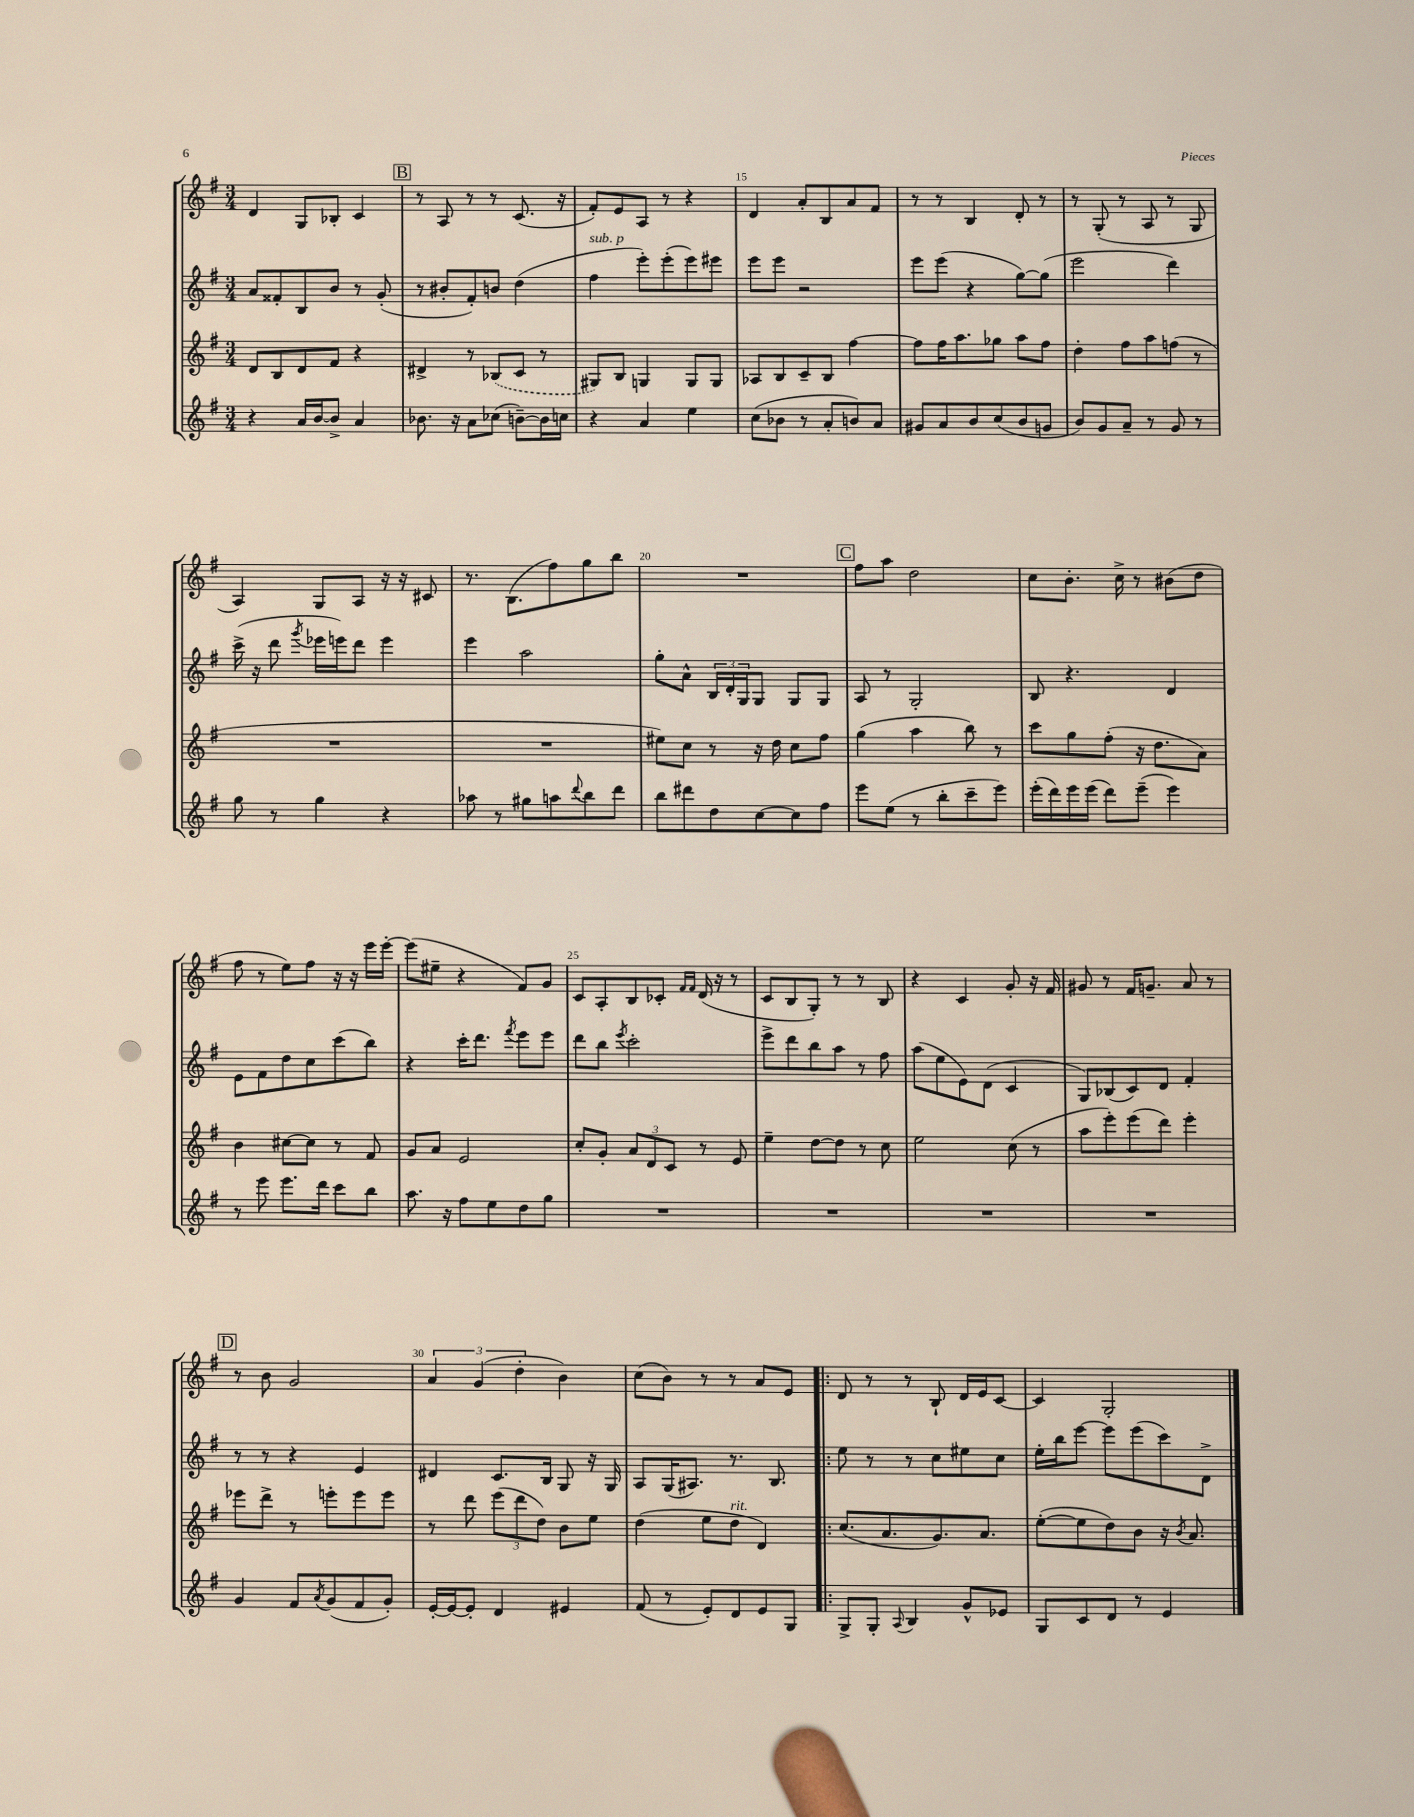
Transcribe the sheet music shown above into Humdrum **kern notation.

**kern	**kern	**kern	**kern
*part4	*part3	*part2	*part1
*staff4	*staff3	*staff2	*staff1
*clefG2	*clefG2	*clefG2	*clefG2
*k[f#]	*k[f#]	*k[f#]	*k[f#]
*M3/4	*M3/4	*M3/4	*M3/4
=12	=12	=12	=12
4r	8d/L	8a/L	4d/
.	8B/	8f##X'/	.
16a/LL	8d/	8B/	8G/L
[16b/J	.	.	.
8b^/J]	8f#/J	8b/J	8B-X'/J
4a/	4r	8r	4c/
.	.	(8g'/	.
!!LO:REH:place=s1:t=B
=13	=13	=13	=13
8.b-X\	4d#X^/	8r	8r
.	.	8b#X'/L	8A/
16r	.	.	.
8a\L	8r	8f#'/)	8r
(8cc-X\J	(8B-X/L	8bn/J	8r
[8bn~\L)	8c/J	(4dd\	(8.c/
16b\L]	8r	.	.
16ccn\JJ	.	.	16r
=14	=14	=14	=14
!	!	!LO:TX:a:i:t=sub. p	!
4r	8G#X/L)	4ff#\	8f#'/L)
.	8B/J	.	8e/
4a/	4Gn/	8eee'\L)	8A/J
.	.	(8eee'\	8r
4ee\	8G/L	8eee\)	4r
.	8G/J	8eee#X\J	.
=15	=15	=15	=15
(8cc\L	8A-X/L	8eee\L	4d/
8b-X\J	8B/	8eee\J	.
8r	8c~/	2r	8a'/L
8a'/L	8B/J	.	8B/
8bn/)	[4ff#\	.	8a/
8a/J	.	.	8f#/J
=16	=16	=16	=16
8g#X/L	8ff#\L]	8eee\L	8r
8a/	16ff#\K	(8eee\J	8r
.	8.aa\	.	.
8b/	.	4r	4B/
(8cc/	8gg-X\J	.	.
8b/	8aa\L	[8gg\L)	8d'/
8gn/J	8ff#\J	(8gg\J]	8r
=17	=17	=17	=17
8b/L)	4dd'\	2eee\	8r
8g/	.	.	(8G'/
8a~/J	8ff#\L	.	8r
8r	8aa\	.	8A/
8g/	(8ffn\J	4ddd\)	8r
8r	8r	.	8G/
!!LO:LB:g=z
=18	=18	=18	=18
8gg\	2.r	(16ccc^\	4A/)
.	.	16r	.
8r	.	8ddd\	.
.	.	8qggg/	.
4gg\	.	16eee-X\LL	8G/L
.	.	16eeen\J)	.
.	.	8ddd\J	8A/J
4r	.	4eee\	16r
.	.	.	16r
.	.	.	8c#X/
=19	=19	=19	=19
8aa-X\	2.r	4eee\	8.r
8r	.	.	.
.	.	.	(8.B\L
8gg#X\L	.	2aa\	.
8aan\	.	.	8ff#\)
8qqddd/	.	.	.
8bb\	.	.	8gg\
8ddd\J	.	.	8bb\J
=20	=20	=20	=20
8bb\L	8ee#X\L)	8gg'\L	2.r
8ddd#X\	8cc\J	8a^^\J	.
8dd\	8r	24B/LL	.
.	.	24d'/	.
.	.	24G/J	.
[8cc\	16r	8G/J	.
.	16dd\	.	.
8cc\]	8cc\L	8G/L	.
8ff#\J	8ff#\J	8G/J	.
!!LO:REH:place=s1:t=C
=21	=21	=21	=21
8eee\L	(4gg\	8A/	8ff#\L
(8ee\J	.	8r	8aa\J
8r	4aa\	2G'/	2dd\
8bb'\L	.	.	.
8ccc~\	8bb\)	.	.
8eee\J)	8r	.	.
=22	=22	=22	=22
(16eee'\LL	8ccc\L	8B/	8cc\L
16ddd\)	.	.	.
16eee\	8gg\	4.r	8.b'\J
(16eee\JJ	.	.	.
8ddd\L)	(8ff#'\J	.	.
.	.	.	16cc^\
(8eee~\J	16r	.	8r
.	8.dd\L	.	.
4eee\)	.	4d/	(8b#X\L
.	8a\J)	.	8dd\J
!!LO:LB:g=z
=23	=23	=23	=23
8r	4b\	8e\L	8ff#\
8eee\	.	8f#\	8r
8.eee\L	[8cc#X\L	8dd\	8ee\L)
.	8cc#\J]	8cc\	8ff#\J
16ddd\Jk	.	.	.
8ccc\L	8r	(8ccc\	16r
.	.	.	16r
8bb\J	8f#/	8bb\J)	16eee\LL
.	.	.	[16eee'\JJ
=24	=24	=24	=24
8.aa\	8g/L	4r	(8eee\L]
.	8a/J	.	8ee#X~\J
16r	.	.	.
8ff#\L	2e/	16ccc'\KL	4r
.	.	8.ddd\J	.
8ee\	.	.	.
.	.	8qfff#/	.
8dd\	.	8eee\L	8f#/L)
8gg\J	.	8eee\J	8g/J
=25	=25	=25	=25
2.r	8cc'/L	8ddd\L	8c/L
.	8g'/J	8bb\J	8A'/
.	.	8qeee/	.
.	12a/L	2ccc'\	8B/
.	12d/	.	.
.	.	.	8c-X'/J
.	12c/J	.	.
.	.	.	16qqf#/LL
.	.	.	16qqf#/JJ
.	8r	.	(16d/
.	.	.	16r
.	8e/	.	8r
=26	=26	=26	=26
2.r	4ee~\	8eee^\L	8c/L
.	.	8ddd\	8B/
.	[8dd\L	8bb\	8G'/J)
.	8dd\J]	8aa\J	8r
.	8r	8r	8r
.	8cc\	8ff#\	8B/
=27	=27	=27	=27
2.r	2ee\	(8aa\L	4r
.	.	8ee\	.
.	.	8e\)	4c/
.	.	(8d\J	.
.	(8cc\	4c/	8g'/
.	8r	.	16r
.	.	.	16f#/
=28	=28	=28	=28
2.r	8aa\L	8G/L)	8g#X/
.	8eee'\)	(8B-X/	8r
.	(8eee\	8c/)	16f#/KL
.	.	.	8.gn~/J
.	8ddd\J)	8d/J	.
.	4eee'\	4f#'/	8a/
.	.	.	8r
!!LO:LB:g=z
!!LO:REH:place=s1:t=D
=29	=29	=29	=29
4g/	8eee-X\L	8r	8r
.	8ddd^\J	8r	8b\
8f#/L	8r	4r	2g/
8qa/	.	.	.
(8g/	8eeen'\L	.	.
8f#/	8eee\	4e/	.
8g'/J)	8eee\J	.	.
=30	=30	=30	=30
[16e'/LL	8r	4d#X/	6a/
16e/J_	.	.	.
8e'/J]	8ddd\	.	.
.	.	.	(6g/
4d/	(12eee\L	8.c/L	.
.	12ddd\	.	6dd'\
.	12dd\J)	.	.
.	.	16B/Jk	.
4e#X/	8b\L	8G/	4b\)
.	8ee\J	16r	.
.	.	16G/	.
=31	=31	=31	=31
(8f#/	(4dd\	8A/L	(8cc\L
8r	.	(16G/K	8b\J)
.	.	8.A#X/J)	.
8e'/L)	8ee\L	.	8r
!	!LO:TX:a:i:t=rit.	!	!
8d/	8dd\J	8.r	8r
8e/	4d/)	.	8a/L
.	.	8.B/	.
8G/J	.	.	8e/J
=32!|:	=32!|:	=32!|:	=32!|:
8G^/L	(8.cc/L	8ee\	8d/
8G'/J	.	8r	8r
.	8.a/	.	.
8qqA/	.	.	.
4B/	.	8r	8r
.	8.g/)	8cc\L	8B`/
8g^^/L	.	8ee#X\	16d/LL
.	8.a/J	.	16e/J
8e-X/J	.	8cc\J	[8c/J
=33	=33	=33	=33
8G/L	([8ee'\L	16ee'\LL	4c/]
.	.	16bb\J	.
8c/	8ee\]	[8eee\J	.
8d/J	8dd\)	8eee\L]	2G'/
8r	8b\J	(8eee\	.
4e/	16r	8ccc\)	.
.	8qb/	.	.
.	8.a/	.	.
.	.	8d^\J	.
==	==	==	==
*-	*-	*-	*-
